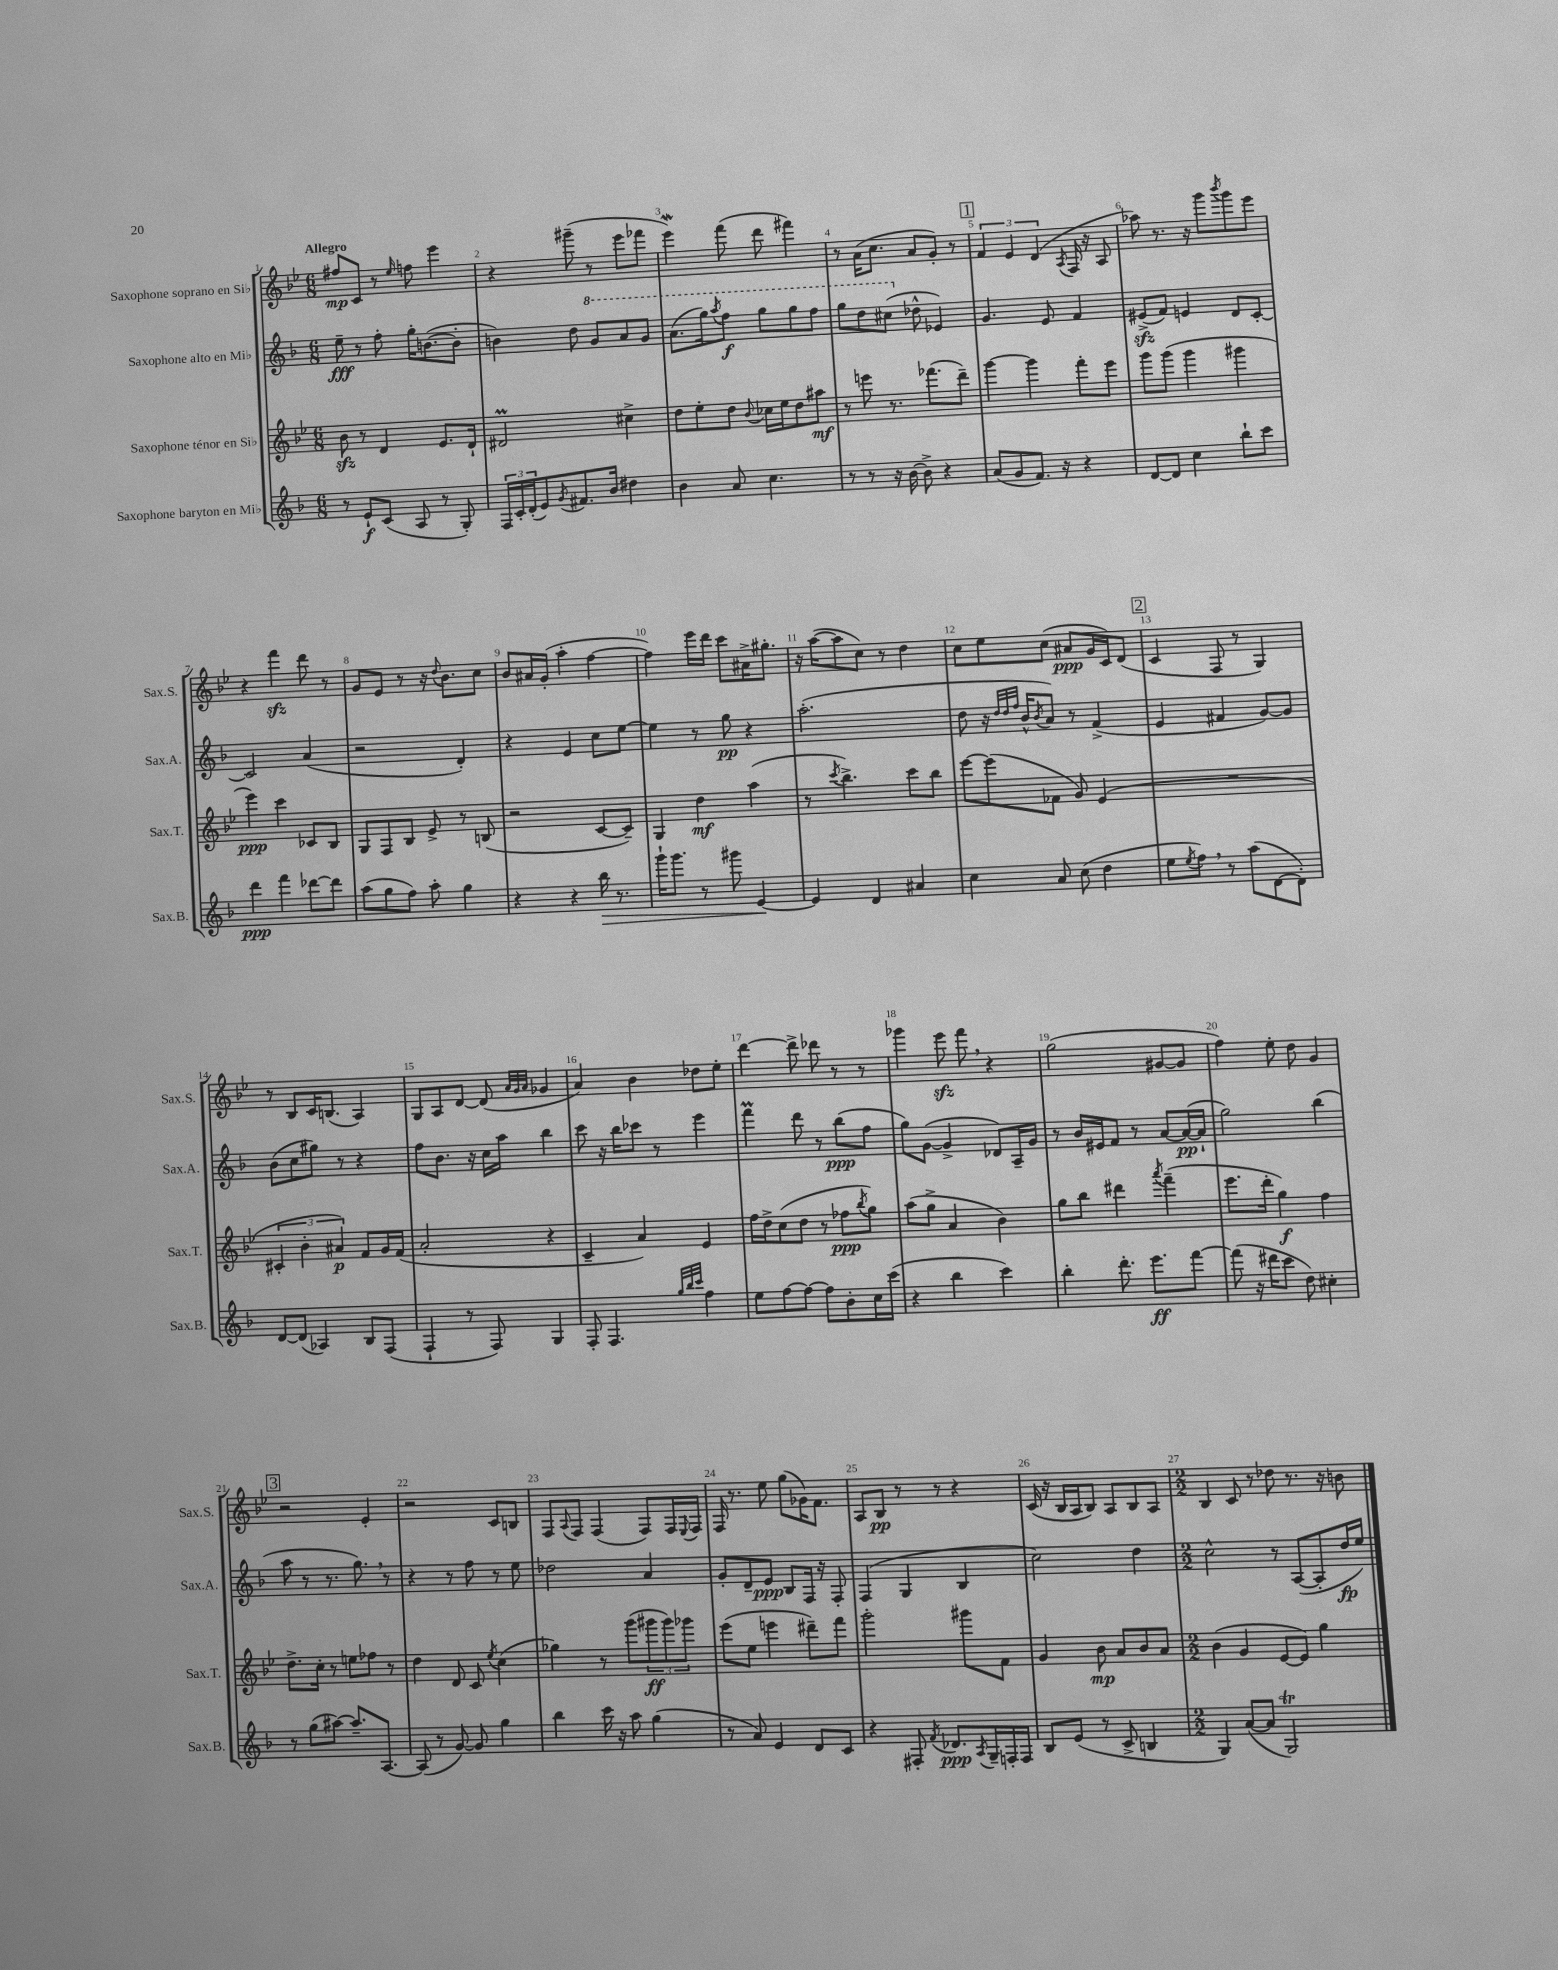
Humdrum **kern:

**kern	**kern	**kern	**kern
*staff4	*staff3	*staff2	*staff1
*clefG2	*clefG2	*clefG2	*clefG2
*k[b-]	*k[b-e-]	*k[b-]	*k[b-e-]
*M6/8	*M6/8	*M6/8	*M6/8
8r	8b-	8ee~	8ff#
8e`	8r	8r	8c
(8c	4d	8ff'	8r
.	.	.	16qqee-
8A	.	16gg'	8ff
.	.	([8.b	.
8r	8.e-	.	4eee-
8G')	.	8b']	.
.	16d`	.	.
=	=	=	=
24F	2d#	4b)	4r
24c'	.	.	.
(24d'	.	.	.
8e)	.	.	.
8qg	.	.	.
8.f#	.	8dd	(8ggg#~
.	.	8gg	8r
16b-	.	.	.
4dd#	4cc#^	8aa	8eee-
.	.	8gg	8fff-
=	=	=	=
4b-	8dd	(8.aa	4eee-)
.	8ee-'	.	.
.	.	16ggg)	.
.	.	8qaaa	.
8a	8dd	8fff	(8fff
.	8qqb-	.	.
4.cc	16cc-	8ggg	8ddd
.	16ee-	.	.
.	8dd	8ggg	4fff#)
.	8aa#	8fff	.
=	=	=	=
8r	8r	8ggg	8r
8r	8eee	8ddd	(16a
.	.	.	8.cc
16r	8.r	(8ccc#	.
[16b-	.	.	.
8b-^]	.	8dd-^^	8a
.	(8.fff-	.	.
4r	.	4e-)	8g')
.	8ddd~)	.	8r
=	=	=	=
(8a	[4ggg	4.g	6f
8g	.	.	.
.	.	.	6e-
8.f)	4ggg]	.	.
.	.	.	(6d
.	.	8e	.
16r	.	.	.
.	.	.	8qA
4r	8fff'	4f	16F
.	.	.	16r
.	8eee-	.	8A
=	=	=	=
[8d	8ggg	(8e#^	8aa-)
8d]	(8ggg	8f)	8.r
4cc	4ggg	4e	.
.	.	.	16r
.	.	.	8ggg
.	.	.	8qbbb-
8bb-`	4ggg#	8d	8ggg
8ccc	.	[8c'	8eee-
=	=	=	=
4ddd	4eee-)	2c]	4r
4fff	4ccc	.	4fff
[8ddd-	8c-	(4a	8ddd
8ddd-]	8B-	.	8r
=	=	=	=
(8aa	8G	2r	8g
8gg	8F	.	8e-
8ff)	8B-	.	8r
8aa'	8e-^	.	16r
.	.	.	8qqdd
.	.	.	8.b-
4gg	8r	4d')	.
.	(8B	.	8cc
=	=	=	=
4r	2r	4r	8b-
.	.	.	16a#
.	.	.	(16g'
4r	.	4e	4aa'
16bb-	[8c	8cc	[4ff
8.r	.	.	.
.	8c~])	[8ee	.
=	=	=	=
16ggg`	4G	4ee]	4ff])
8.ggg	.	.	.
8r	4dd	8r	16eee-
.	.	.	16ddd
8ggg#	.	8gg	8ccc
[4e	(4aa	4r	16a#^
.	.	.	8.gg#'
=	=	=	=
4e]	8r	(2.aa'	16r
.	.	.	([16aa
.	8qccc	.	.
.	4.bb-^)	.	8aa]
4d	.	.	8cc)
.	.	.	8r
4a#	8ccc	.	4dd
.	8bb-	.	.
=	=	=	=
4cc	[8eee-	8dd	8cc
.	(8eee-]	16r	8ee-
.	.	32qqdd	.
.	.	32qqdd	.
.	.	32qqff	.
.	.	16b-^^	.
.	.	8qb-	.
8a	8f-	8a)	(8cc
(8cc	8g)	8r	8a#
4dd	(4e-	(4f^	16g
.	.	.	16c)
.	.	.	(8d
=	=	=	=
8ee	2.r	4e	4c
8qee	.	.	.
8ff)	.	.	.
8r	.	4f#	8F
(8aa	.	.	8r
[8d	.	[8g)	4G)
8d'])	.	8g]	.
=	=	=	=
[8d	6c#'	(8b-	8r
(8d]	.	8cc	8B-
.	6b-'	.	.
4A-)	.	8gg#)	16c
.	.	.	(8.B
.	6a#)	.	.
.	.	8r	.
8B-	8f	4r	4A)
(8F	16g	.	.
.	(16f	.	.
=	=	=	=
4F`	2a'	8ff	8G
.	.	8.b-	8A
8r	.	.	[8d
.	.	16r	.
8F)	.	16cc	(8d]
.	.	16aa	.
.	.	.	32qqa
.	.	.	32qqg
.	.	.	32qqa
4G	4r	4bb-	4g-
=	=	=	=
8F'	4c~	8ccc	4a)
4.F	.	16r	.
.	.	16bb-	.
.	4a)	8ccc-	4b-
.	.	8r	.
32qqgg	.	.	.
32qqbb-	.	.	.
32qqccc	.	.	.
4ff	4e-	4eee	8dd-
.	.	.	8ee-'
=	=	=	=
8ee	16ff	4fff	[4ddd
.	16dd^	.	.
[8ff	(8cc	.	.
8ff_	8dd	8ddd	8ddd^]
8ff]	8r	8r	8ddd-
8b-'	8ff-	(8bb-	8r
.	8qbb-	.	.
16cc	8gg)	8ff	8r
(16ccc	.	.	.
=	=	=	=
4r	(8aa	8gg)	4ggg-
.	8gg^	([8g	.
4bb-	4a	4g^]	8eee-
.	.	.	8fff
4ccc)	4b-)	8d-)	4r
.	.	16A~	.
.	.	16g	.
=	=	=	=
4bb-'	8gg	8r	(2gg
.	8bb-	16b-	.
.	.	16e#	.
8.ddd'	4ddd#	8f	.
.	.	8r	.
8.eee	.	.	.
.	8qaaa	.	.
.	(4fff~	[8a	[8g#
[8fff	.	(16a_	8g#]
.	.	16a`]	.
=	=	=	=
(8fff]	8.eee-	2gg)	4ff)
16r	.	.	.
16ddd#	16ddd'	.	.
8ccc	4gg)	.	8ee-'
8dd)	.	.	8dd
4cc#'	4ff	(4bb-	4g
=	=	=	=
8r	8.dd^	8aa	2r
(8gg	.	8r	.
.	16cc'	.	.
[8aa#)	8r	8.r	.
8.aa#~]	8ee	.	.
.	.	8.gg)	.
.	8ff-	.	4e-'
[8.A	.	.	.
.	8r	8r	.
=	=	=	=
(8A]	4dd	4r	2r
8r	.	.	.
[8g)	8d	8r	.
8g]	8c	8ff	.
.	8qee-	.	.
4gg	(4cc	8r	8c
.	.	8ee	8B
=	=	=	=
4bb-	4gg-)	2dd-	8F
.	.	.	8qqA
.	.	.	8F
16ccc	8r	.	(4F
16r	.	.	.
8aa	(8ggg	.	.
(4gg	12ggg#	4a	8F)
.	12ggg#)	.	.
.	.	.	16F
.	12ggg-	.	.
.	.	.	8qqE-
.	.	.	16F
=	=	=	=
8r	(8eee-	8g'	16F
.	.	.	8.r
8a)	8ee-	8d~	.
4e	4eee	8e	8ee-
.	.	8B-	(8gg
8d	8ddd#~)	16F	16g-)
.	.	16r	8.f
8c	8fff	8F'	.
=	=	=	=
4r	2ggg'	(4F	8A
.	.	.	8B-
8F#'	.	4G	8r
8qf	.	.	.
8.d-	.	.	8r
.	8ggg#	4B-	4r
8qA	.	.	.
16G~	.	.	.
16F'	8f	.	.
16F	.	.	.
=	=	=	=
8B-	4g	2cc)	(16c
.	.	.	16r
(8e	.	.	16B-
.	.	.	16A
8r	8b-	.	8B-)
8c^	8a	.	8A
4B	8b-	4dd	8B-
.	8a	.	8A
=	=	=	=
*M2/2	*M2/2	*M2/2	*M2/2
4G)	(4b-	2cc^^	4B-
([8a	4g	.	8c
8a]	.	.	8r
2G)	[8e-	8r	8dd-
.	8e-])	([8A	8.r
.	4gg	8A']	.
.	.	.	16r
.	.	16dd	8b
.	.	16ee)	.
==	==	==	==
*-	*-	*-	*-
